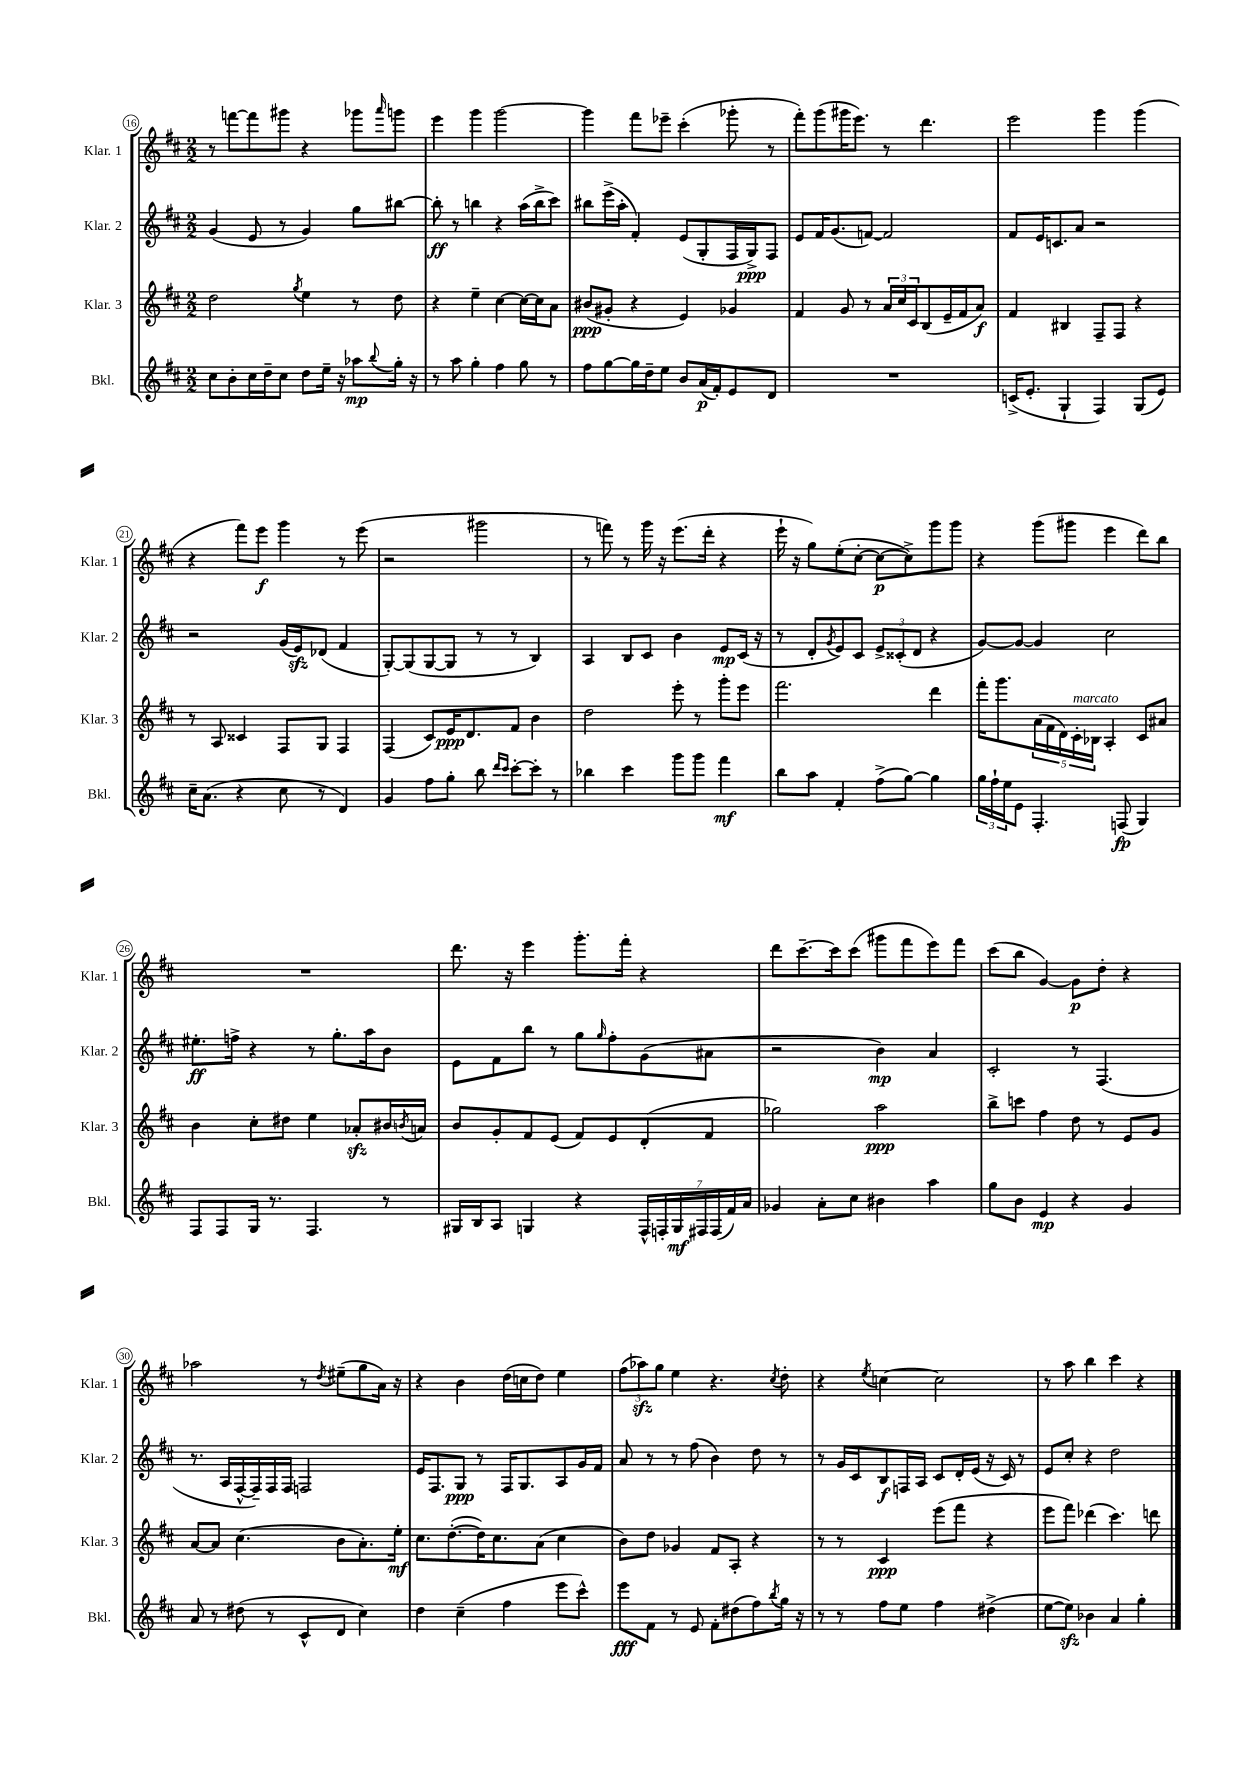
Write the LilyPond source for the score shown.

<<
\new StaffGroup <<
\new Staff = "s0" \with { instrumentName = "Klar. 1" shortInstrumentName = "Klar. 1" } {
    \clef treble \key d \major \numericTimeSignature \time 2/2
    r8 f'''8~ f'''8 gis'''8 r4 ges'''8 \grace { a'''16 } g'''8 |
    e'''4 g'''4 g'''2~ |
    g'''4 fis'''8 ees'''8-- cis'''4-.( ges'''8-. r8 |
    fis'''8-.) g'''8( gis'''16 e'''8.) r8 d'''4. |
    e'''2 g'''4 g'''4( |
    r4 fis'''8) e'''8\f g'''4 r8 e'''8( |
    r2 gis'''2 |
    r8 f'''8) r8 g'''16 r16 e'''8.( d'''16-. r4 |
    e'''16-! r16 g''8) e''8-.( cis''8~-. cis''8~\p cis''8->) g'''8 g'''8 |
    r4 g'''8( gis'''8 e'''4 d'''8) b''8 |
    R1 |
    d'''8. r16 e'''4 g'''8.-. fis'''16-. r4 |
    d'''8 cis'''8.~-- cis'''16 cis'''8( gis'''8 fis'''8 e'''8) fis'''8 |
    cis'''8( b''8 g'4~) g'8\p d''8-. r4 |
    aes''2 r8 \acciaccatura { d''8 } eis''8--( g''8 a'16) r16 |
    r4 b'4 d''16( c''16 d''8) e''4 |
    \tuplet 3/2 { fis''8( aes''8\sfz) g''8 } e''4 r4. \acciaccatura { cis''8 } d''8-. |
    r4 \acciaccatura { e''8 } c''4~ c''2 |
    r8 a''8 b''4 cis'''4 r4 \bar "|." |
}
\new Staff = "s1" \with { instrumentName = "Klar. 2" shortInstrumentName = "Klar. 2" } {
    \clef treble \key d \major \numericTimeSignature \time 2/2
    g'4( e'8 r8 g'4) g''8 bis''8~ |
    bis''8-.\ff r8 b''4 r4 a''16( b''16-> cis'''8) |
    bis''8 e'''16->( a''16-. fis'4-.) e'8( g8-. fis16 g16->\ppp) fis8 |
    e'8 fis'16 g'8.( f'8~) f'2 |
    fis'8 e'16 c'8. a'8 r2 |
    r2 g'16( e'16\sfz) des'8( fis'4 |
    g8~-.) g8( g8~ g8 r8 r8 b4) |
    a4 b8 cis'8 b'4 e'8\mp cis'16( r16 |
    r8 d'8-. \acciaccatura { g'8 } e'8) cis'8 \tuplet 3/2 { e'8-> cisis'8-.( d'8 } r4 |
    g'8~) g'8~ g'4 cis''2 |
    eis''8.-.\ff f''16-> r4 r8 g''8.-. a''16 b'8 |
    e'8 fis'8 b''8 r8 g''8 \grace { g''16 } fis''8-. g'8( ais'8 |
    r2 b'4\mp) a'4 |
    cis'2-. r8 fis4.( |
    r8. a16 fis16~-^ fis16--) fis16 fis16 f2 |
    e'16 fis8. g8\ppp r8 fis16 g8. a8 g'16 fis'16 |
    a'8 r8 r8 fis''8( b'4) d''8 r8 |
    r8 g'16 cis'16 b8\f f16 a16 cis'8 d'16-. e'16( r16 cis'16) r8 |
    e'8 cis''8-. r4 d''2 \bar "|." |
}
\new Staff = "s2" \with { instrumentName = "Klar. 3" shortInstrumentName = "Klar. 3" } {
    \clef treble \key d \major \numericTimeSignature \time 2/2
    d''2 \acciaccatura { g''8 } e''4 r8 d''8 |
    r4 e''4-- cis''4~ cis''16~ cis''16 a'8 |
    bis'8\ppp( gis'8-. r4 e'4) ges'4 |
    fis'4 g'8 r8 \tuplet 3/2 { a'16 cis''16 cis'16 } b8( e'16-- fis'16 a'8\f) |
    fis'4 bis4 fis8-- fis8 r4 |
    r8 a8 cisis'4 fis8 g8 fis4 |
    fis4( cis'8) e'16\ppp d'8. fis'8 b'4 |
    d''2 e'''8-. r8 g'''8-. e'''8 |
    fis'''2. d'''4 |
    fis'''16-. g'''8. \tuplet 5/4 { a'16( fis'16 d'16) cis'16-.^\markup { \italic "marcato" } bes16 } a4-. cis'8 ais'8 |
    b'4 cis''8-. dis''8 e''4 aes'8-.\sfz bis'16 \acciaccatura { b'8 } a'16 |
    b'8 g'8-. fis'8 e'8( fis'8) e'8 d'8-.( fis'8 |
    ges''2) a''2\ppp |
    b''8-> c'''8 fis''4 d''8 r8 e'8 g'8 |
    a'8~ a'8 cis''4.( b'8 a'8.-.) e''16-.\mf |
    cis''8. d''8.~-.( d''16) cis''8. a'8( cis''4 |
    b'8) d''8 ges'4 fis'8 a8-. r4 |
    r8 r8 cis'4\ppp e'''8( fis'''8 r4 |
    e'''8 fis'''8) des'''4( cis'''4.) d'''8 \bar "|." |
}
\new Staff = "s3" \with { instrumentName = "Bkl." shortInstrumentName = "Bkl." } {
    \clef treble \key d \major \numericTimeSignature \time 2/2
    cis''8 b'8-. cis''16 d''16-- cis''8 d''8 e''16-- r16 aes''8\mp \appoggiatura { b''8 } g''16-. r16 |
    r8 a''8 g''4-. fis''4 g''8 r8 |
    fis''8 g''8~ g''16 d''16-- e''8 b'8 a'16\p( fis'16-.) e'8 d'8 |
    R1 |
    c'16->( e'8.-. g4-! fis4) g8( e'8) |
    cis''16-- a'8.( r4 cis''8 r8 d'4) |
    g'4 fis''8 g''8-. b''8 \grace { d'''16 cis'''16 } cis'''8~-. cis'''8-. r8 |
    bes''4 cis'''4 g'''8 g'''8 fis'''4\mf |
    b''8 a''8 fis'4-. fis''8->( g''8~) g''4 |
    \tuplet 3/2 { g''16 fis''16-! e''16 } e'8 fis4.-. f8\fp( g4) |
    fis8 fis8 g16 r8. fis4. r8 |
    gis16 b16 a8 g4 r4 \tuplet 7/4 { fis16-^ f16-. g16\mf fis16 fis16( fis'16) a'16 } |
    ges'4 a'8-. cis''8 bis'4 a''4 |
    g''8 b'8 e'4\mp r4 g'4 |
    a'8 r8 dis''8( r8 cis'8-^ d'8 cis''4) |
    d''4 cis''4--( fis''4 e'''8 cis'''8-^) |
    e'''8\fff fis'8 r8 e'8 fis'8-. dis''8( fis''8) \acciaccatura { b''8 } g''16 r16 |
    r8 r8 fis''8 e''8 fis''4 dis''4->( |
    e''8~ e''8\sfz) bes'4 a'4 g''4-. \bar "|." |
}
>>
>>
\layout { \context { \Score currentBarNumber = #16 \override BarNumber.stencil = #(make-stencil-circler 0.1 0.3 ly:text-interface::print) } }
